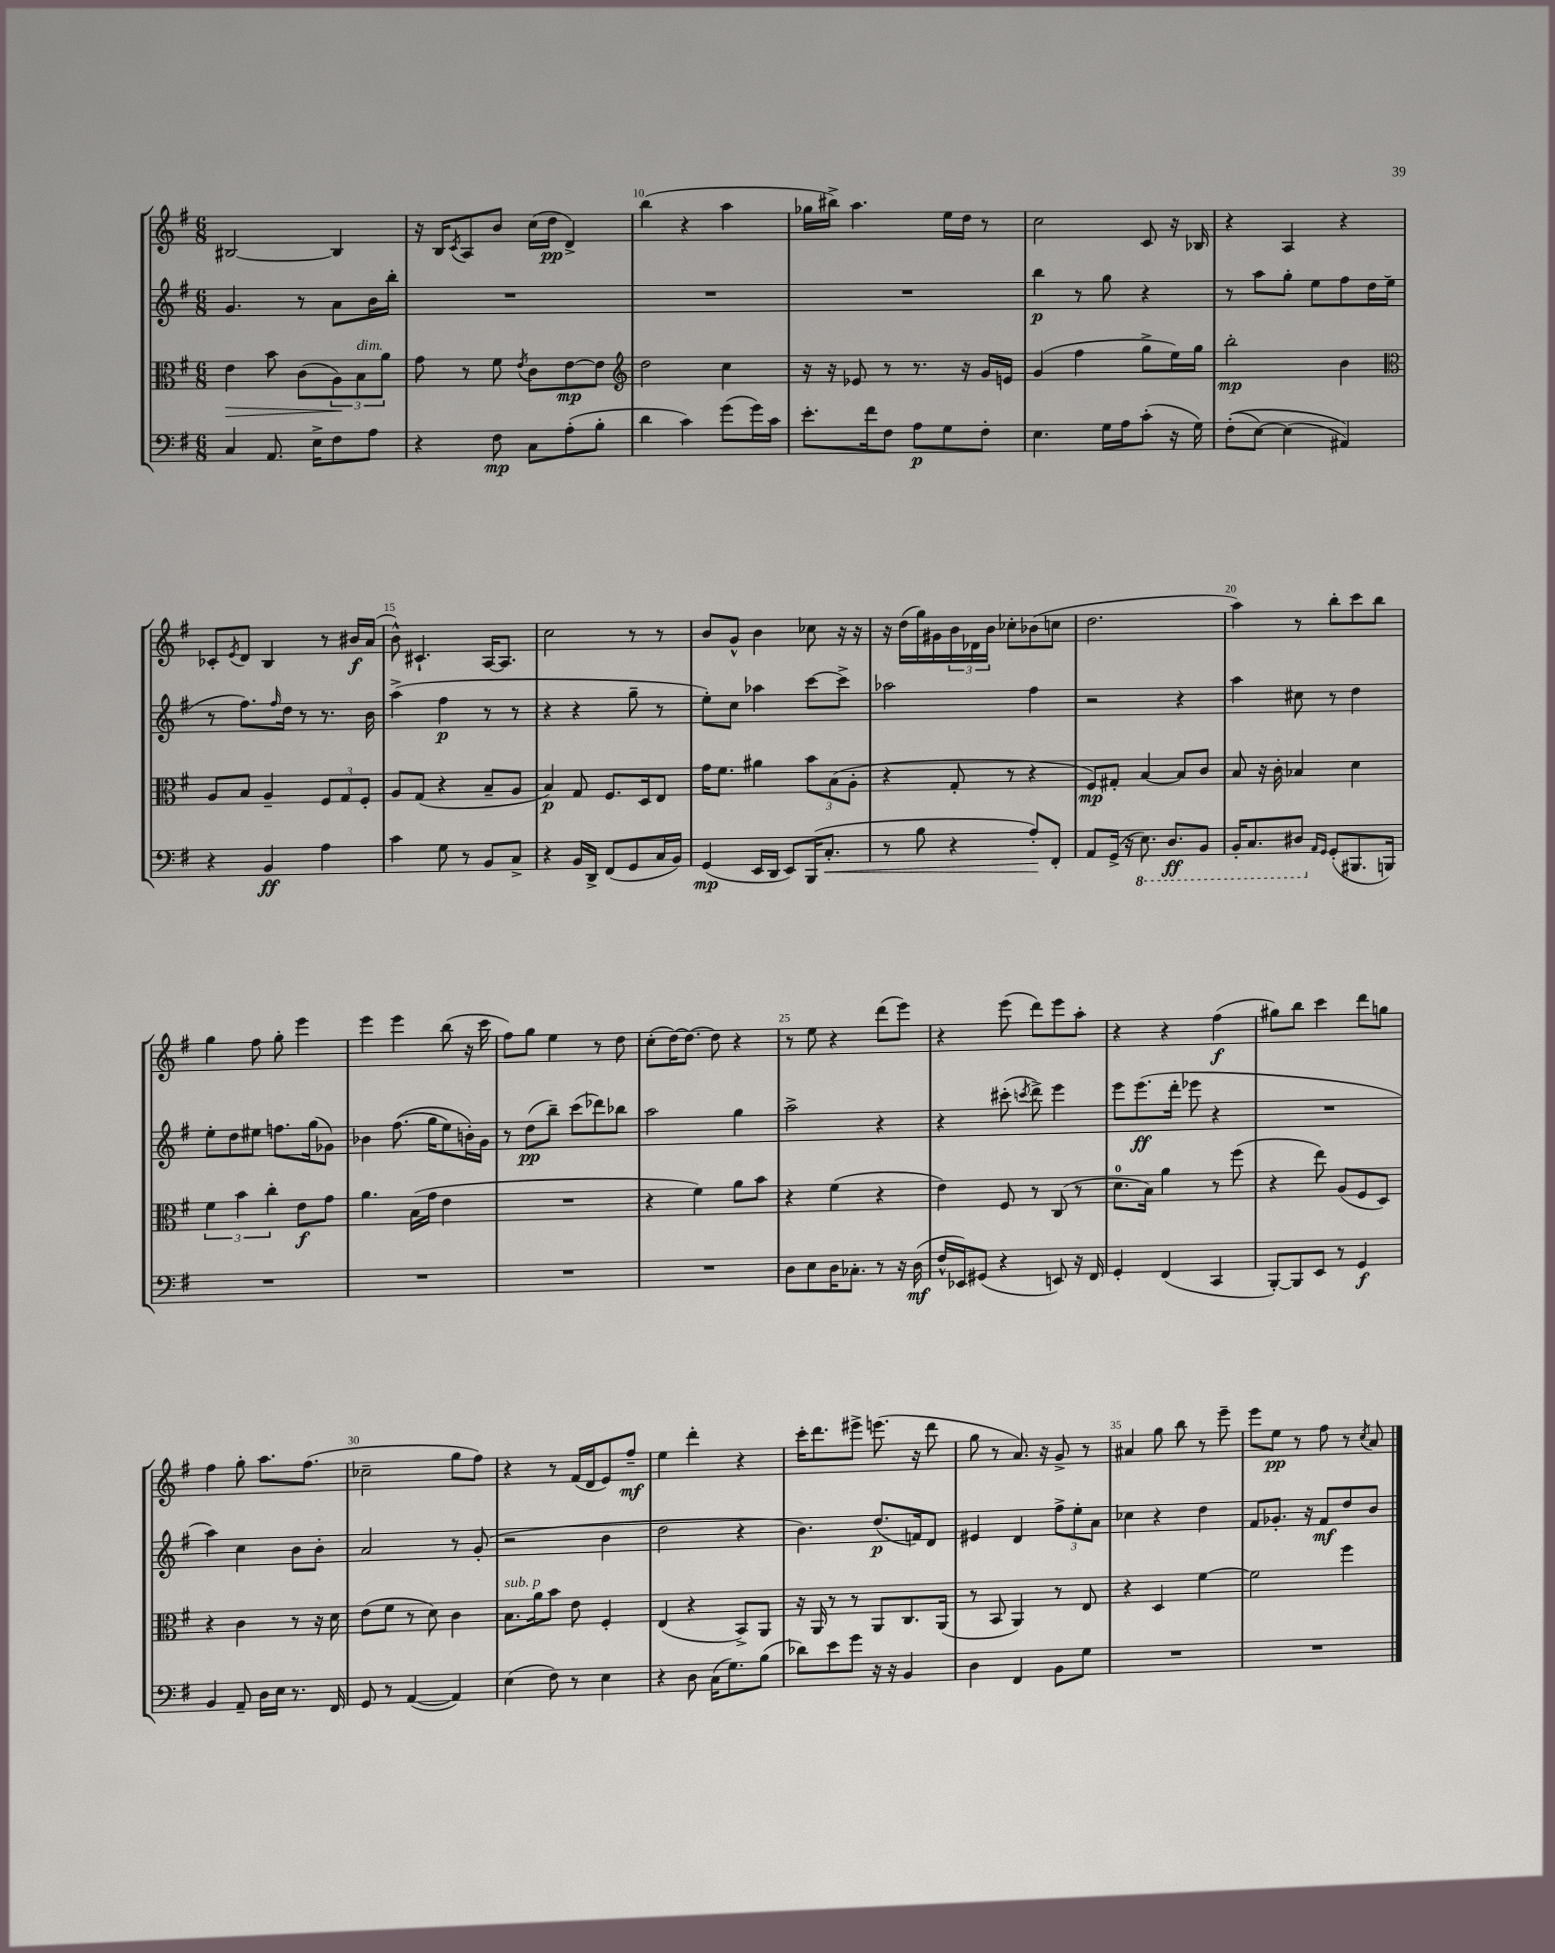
<<
\new StaffGroup <<
\new Staff = "s0" {
    \clef treble \key g \major \numericTimeSignature \time 6/8
    bis2~ bis4 |
    r16 b16 \acciaccatura { c'8 } a8 b'8 c''16( d''16\pp d'4->) |
    b''4( r4 a''4 |
    ges''16 bis''16->) a''4. e''16 d''16 r8 |
    c''2 c'8 r16 bes16 |
    r4 a4 r4 |
    ces'8-. \acciaccatura { e'8 } d'8 b4 r8 bis'16\f a'16( |
    b'8-^) cis'4.-! a16~ a8. |
    c''2 r8 r8 |
    b'8 g'8-^ b'4 ces''8 r16 r16 |
    r16 d''16( g''16) gis'16 \tuplet 3/2 { b'16 des'16 b'16 } ces''8-. bes'8( c''8 |
    d''2. |
    a''4) r8 b''8-. c'''8 b''8 |
    g''4 fis''8 g''8-. e'''4 |
    e'''4 e'''4 b''8( r16 c'''16 |
    fis''8) g''8 e''4 r8 d''8 |
    c''8-.( d''16~) d''8.~ d''8 r4 |
    r8 e''8 r4 d'''8( e'''8) |
    r4 e'''8( d'''8) e'''8 a''8-. |
    r4 r4 fis''4\f( |
    gis''8) b''8 c'''4 d'''8 g''8 |
    fis''4 g''8-. a''8. fis''8.( |
    ces''2-- g''8 fis''8) |
    r4 r8 fis'16( d'16 e'8) fis''8--\mf |
    e''4 d'''4-. r4 |
    c'''16-. d'''8. eis'''8-> e'''8.( r16 d'''8 |
    g''8 r8 a'8.) r16 g'8-> r8 |
    ais'4 g''8 b''8 r8 e'''8-- |
    e'''8 e''8\pp r8 fis''8 r8 \acciaccatura { c''8 } a'8 \bar "|." |
}
\new Staff = "s1" {
    \clef treble \key g \major \numericTimeSignature \time 6/8
    g'4. r8 a'8 b'16 b''16-. |
    R2. |
    R2. |
    R2. |
    b''4\p r8 g''8 r4 |
    r8 a''8 g''8-. e''8 fis''8 d''16 e''16( |
    r8 fis''8.) \grace { fis''16 } d''16 r8 r8. b'16 |
    a''4->( fis''4\p r8 r8 |
    r4 r4 g''8-- r8 |
    e''8-.) c''8 aes''4 c'''8~ c'''8-> |
    aes''2 fis''4 |
    r2 r4 |
    a''4 cis''8 r8 d''4 |
    e''8-. d''8 eis''8 f''8. g''16( ges'8) |
    bes'4 fis''8.(\( g''16 e''8) b'16-.\) g'16 |
    r8 d''8\pp( b''8--) c'''8( des'''8) bes''8 |
    a''2 g''4 |
    a''2-> r4 |
    r4 cis'''8-.( \acciaccatura { c'''8 } d'''8->) e'''4 |
    e'''8 e'''8.\ff( d'''16-. ees'''8 r4 |
    R2. |
    a''4) c''4 b'8 b'8-. |
    a'2 r8 g'8-.( |
    r2 b'4 |
    d''2 r4 |
    b'4.) d''8.\p( f'16) d'8 |
    eis'4 d'4 \tuplet 3/2 { fis''8-> e''8-. a'8 } |
    ces''4 r4 d''4 |
    fis'8 ges'8.-. r16 fis'8\mf d''8 b'8 \bar "|." |
}
\new Staff = "s2" {
    \clef alto \key g \major \numericTimeSignature \time 6/8
    e'4\> b'8 c'8( \tuplet 3/2 { a8\!) b8^\markup { \italic "dim." } a'8 } |
    g'8 r8 fis'8 \acciaccatura { e'8 } c'8 e'8~\mp e'8 |
    \clef treble d''2 c''4 |
    r16 r16 ees'8 r8 r8. r16 g'16 e'16 |
    g'4( fis''4 g''8-> e''16) g''16 |
    b''2-.\mp b'4 |
    \clef alto a8 b8 a4-- \tuplet 3/2 { fis8 g8 fis8-. } |
    a8 g8( r4 b8-- a8 |
    b4\p) g8 fis8. d16 e8 |
    g'16 fis'8. ais'4 \tuplet 3/2 { b'8 b8( a8-. } |
    r4 g8-. r8 r4 |
    fis8\mp) gis8-. b4~ b8 c'8 |
    b8 r16 c'16-. bes4 d'4 |
    \tuplet 3/2 { fis'4 b'4 c''4-. } e'8\f g'8 |
    a'4. b16( g'16 e'4 |
    R2. |
    r4 fis'4) a'8 b'8 |
    r4 fis'4( r4 |
    e'4) fis8 r8 c8( r8 |
    d'8.-0 b16) a'4 r8 fis''8( |
    r4 e''8) a8( fis8 d8) |
    r4 c'4 r8 r16 d'16 |
    e'8( fis'8 r8 d'8) c'4 |
    b8.^\markup { \italic "sub. p" } a'16 b'8 e'8 fis4-. |
    e4( r4 b,8->) a,8 |
    r16 a,16 r8 r8 a,8 c8. a,16( |
    r8 b,8 a,4) r8 e8 |
    r4 d4 fis'4~ |
    fis'2 fis''4 \bar "|." |
}
\new Staff = "s3" {
    \clef bass \key g \major \numericTimeSignature \time 6/8
    c4 a,8. e16-> fis8 a8 |
    r4 fis8\mp c8 a8-.( b8-. |
    d'4 c'4) g'8( g'16) c'16 |
    e'8.-. fis'16 fis8 a8\p g8 fis8-. |
    e4. g16 a16 c'8-.( r16 g16) |
    fis8-.(\( e8~) e4( ais,4)\) |
    r4 b,4\ff a4 |
    c'4 g8 r8 b,8 c8-> |
    r4 b,16 d,16-> fis,8( g,8 c16 b,16) |
    g,4\mp( e,16 d,16 e,8) b,,16( c8.-.\< |
    r8 b8 r4 a8-.\!) fis,8-. |
    a,8 g,16->( r16 \ottava #-1 e,8.) d,8.\ff b,,8 |
    b,,16-. c,8. dis,8 \ottava #0 \grace { a,16 g,16 } g,8-.( bis,,8. b,,16) |
    R2. |
    R2. |
    R2. |
    R2. |
    d8 e8 d16 ces8.-. r8 r16 d16\mf( |
    fis16-^ ees,16) gis,8( r4 e,8) r16 fis,16 |
    g,4-. fis,4( c,4 |
    b,,8~-.) b,,8 e,8 r8 g,4\f |
    b,4 a,8-- d16 e16 r8. fis,16 |
    g,8 r8 a,4~( a,4) |
    e4( fis8) r8 e4 |
    r4 d8 c16( g8.) b8( |
    des'8) e'8 g'8 r16 r16 b,4 |
    d4 fis,4 b,8 g8 |
    R2. |
    R2. \bar "|." |
}
>>
>>
\layout { \context { \Score currentBarNumber = #8 \override BarNumber.break-visibility = ##(#f #t #t) barNumberVisibility = #(every-nth-bar-number-visible 5) } }
